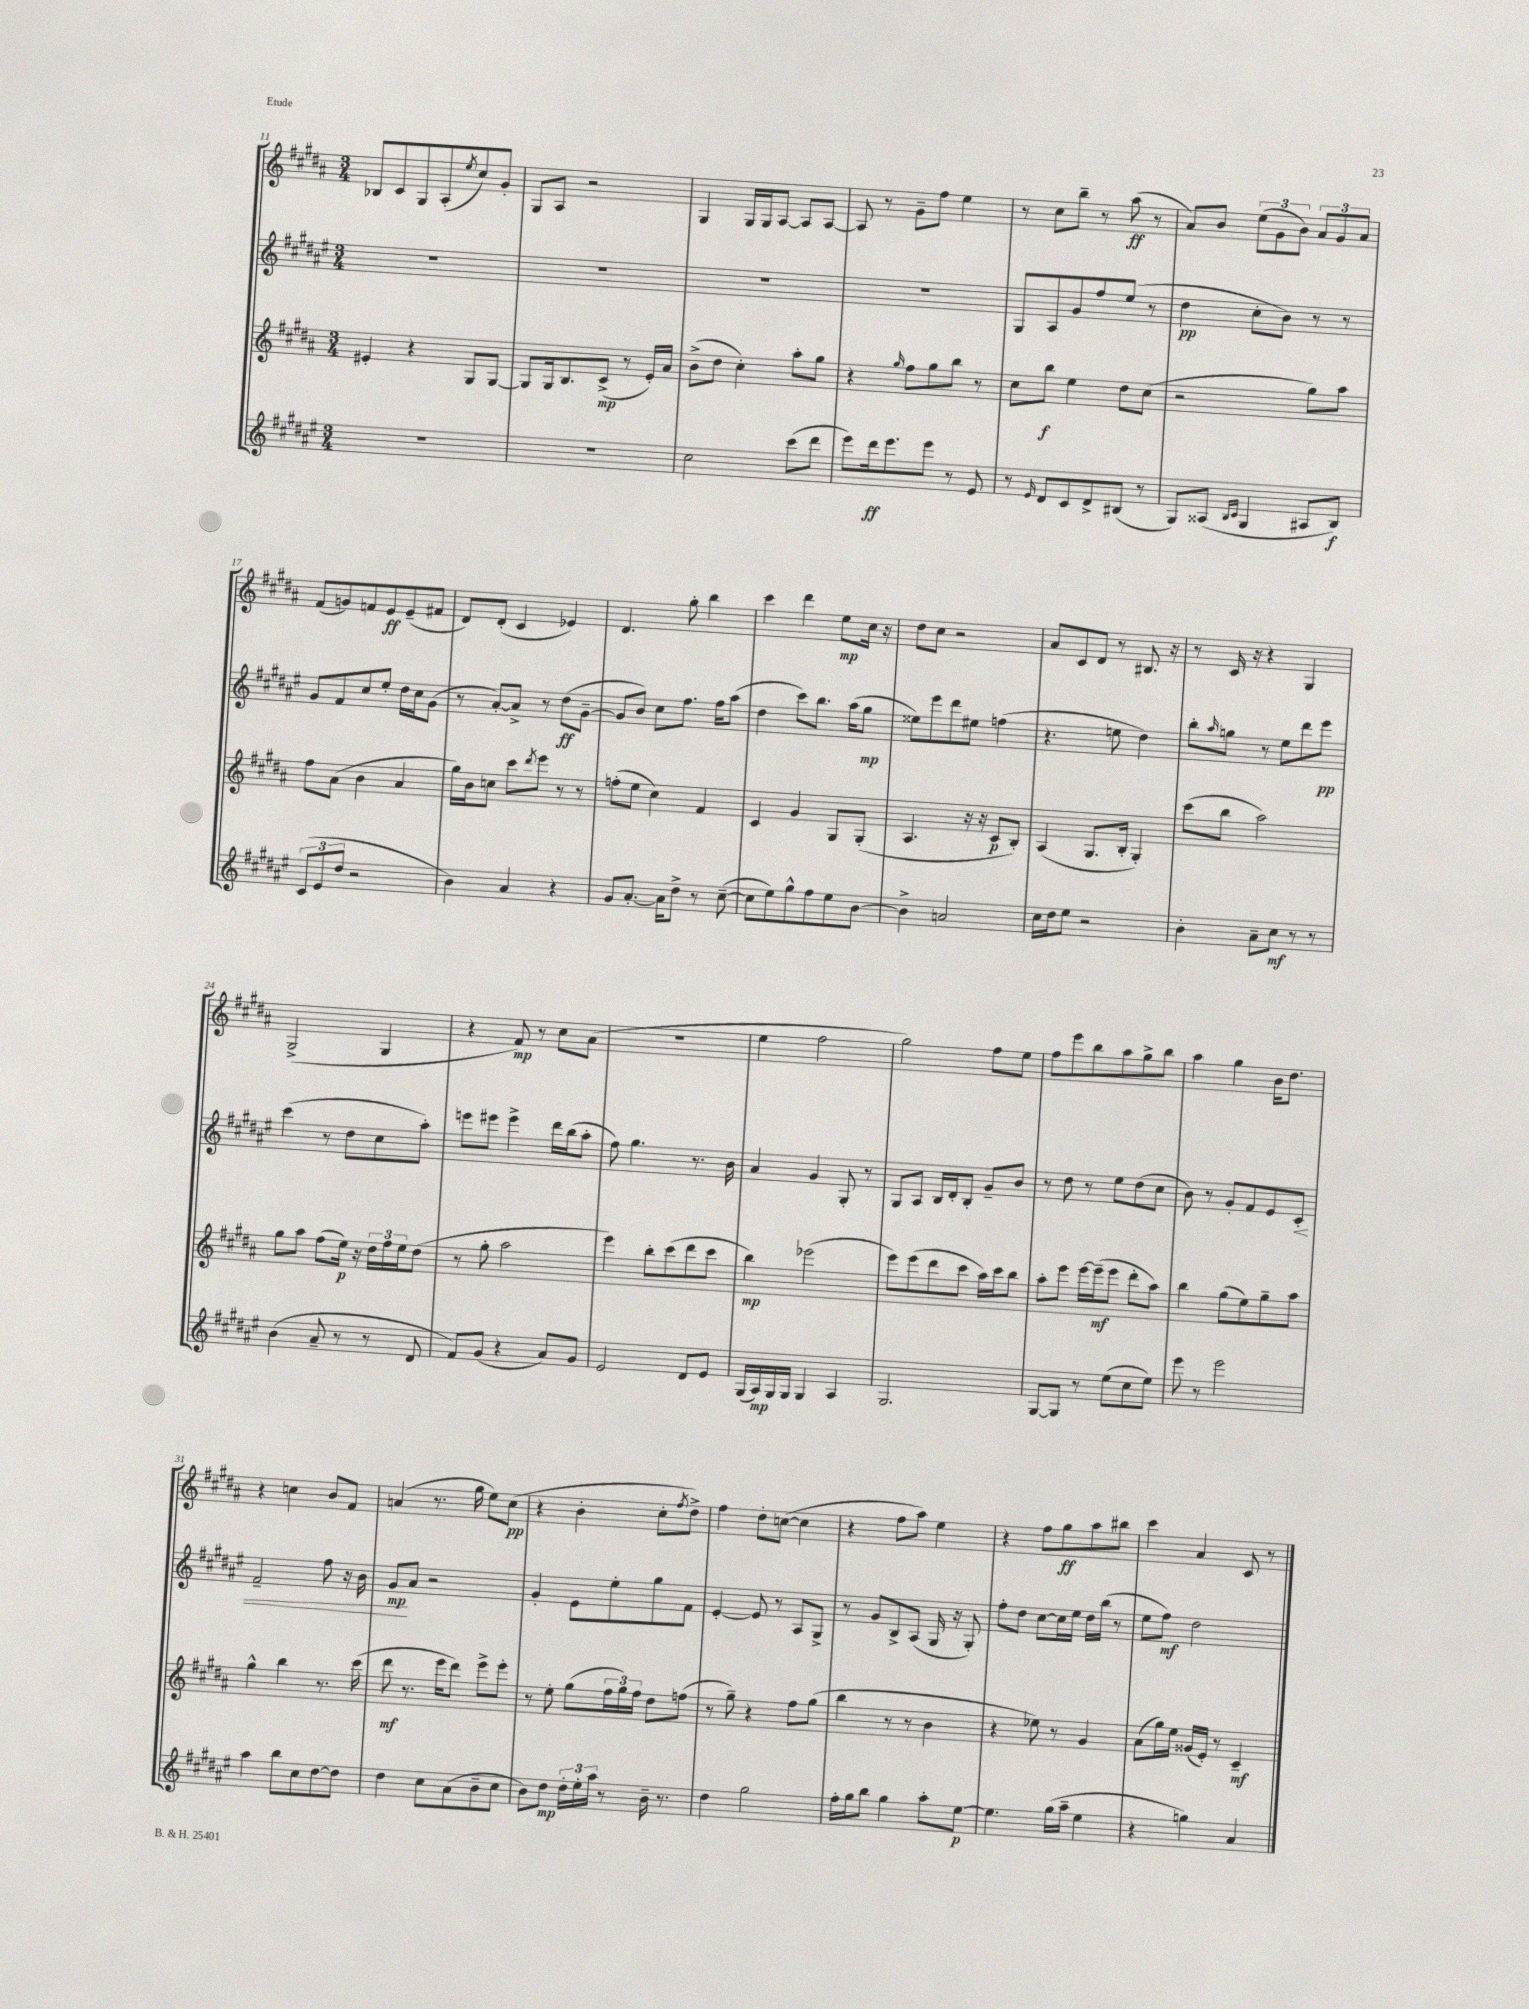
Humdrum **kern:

**kern	**kern	**kern	**kern
*staff4	*staff3	*staff2	*staff1
*clefG2	*clefG2	*clefG2	*clefG2
*k[f#c#g#d#a#e#]	*k[f#c#g#d#a#]	*k[f#c#g#d#a#e#]	*k[f#c#g#d#a#]
*M3/4	*M3/4	*M3/4	*M3/4
2.r	4e#'/	2.r	8B-/L
.	.	.	8c#/
.	4r	.	8G#/
.	.	.	(8A#'/
.	.	.	8qee/
.	8G#/L	.	8cc#/)
.	[8G#/J	.	8g#'/J
=	=	=	=
2.r	8G#/]L	2.r	8G#/L
.	16G#/k	.	8A#/J
.	8.B/	.	.
.	.	.	2r
.	(8c#^/J	.	.
.	8r	.	.
.	16e'/LL)	.	.
.	16a#/JJ	.	.
=	=	=	=
2cc#\	(8b^\L	2.r	4G#/
.	8dd#\J	.	.
.	4cc#'\)	.	16G#/LL
.	.	.	16G#/J
.	.	.	[8A#/J
(8ccc#\L	8aa#'\L	.	8A#/]L
8ddd#\J	8gg#\J	.	[8A#/J
=	=	=	=
8eee#\L)	4r	2.r	8A#/]
16ddd#\k	.	.	8r
8.eee#\	.	.	.
.	16qqgg#/	.	.
.	8ff#\L	.	8g#~\L
8eee#\J	8gg#\	.	8ff#\J
8r	8bb\J	.	4ee\
8e#/	8r	.	.
=	=	=	=
8r	8cc#\L	8G#/L	8r
16qqe#/	.	.	.
8d#/L	8bb\J	8A#/	8cc#\L
8c#/	4ee\	8g#/	8bb~\J
8d#^/	.	8ff#/	8r
(8B#/J	8dd#\L	(8ee#/J	(8aa#\
8r	(8cc#\J	8r	8r
=	=	=	=
8G#/L)	2r	4dd#\	8a#/L)
(8A##/J	.	.	8b/J
16qqB/LL	.	.	.
16qqc#/JJ	.	.	.
4G#/	.	8cc#'\L	(12ee\L
.	.	.	12g#\
.	.	8b\J)	.
.	.	.	12b\J)
8A#/L	8gg#\L)	8r	12a#/L
.	.	.	12g#/
8B/J)	8aa#\J	8r	.
.	.	.	12a#/J
=	=	=	=
(12c#/L	8ff#\L	8g#/L	(8f#/L
12e#/	.	.	.
.	(8a#\J	8f#/	8g/)
12dd#/J	.	.	.
2r	4b\	8cc#/	8f/
.	.	8ee#'/J	8e/
.	4a#/	16dd#\LL	(8e~/
.	.	16cc#\J	.
.	.	(8g#\J	8f#/J
=	=	=	=
4b\)	16gg#\LL)	8r	8d#/L)
.	16b\J	.	.
.	8cc\J	[8a#'/L)	(8d#'/J
4a#/	8ccc#\L	8a#^/]J	4c#/
.	8qddd#/	.	.
.	8eee\J	8r	.
4r	8r	(8dd#\L	4e-/)
.	8r	[8g#~\J	.
=	=	=	=
8g#/L	(8ff'\L	8g#/]L	4.d#/
[8.a#'/J	8ee\J	8b/J)	.
.	4cc#\)	8cc#\L	.
16a#\]LK	.	.	.
8dd#^\J	.	8.ff#\J	8gg#'\
8r	4f#/	.	4bb\
.	.	16ff#\LK	.
([8cc#~\	.	(8aa#\J	.
=	=	=	=
8cc#\]L	4c#/	4dd#\	4ccc#\
8ee#\)	.	.	.
8gg#^^\	4g#/	8ccc#\L)	4ddd#\
8ff#\	.	8.bb\J	.
8ee#\	8G#/L	.	8ee\L
.	.	(16aa#\LK	.
[8b\J	(8G#'/J	8gg#\J	16cc#\Jk
.	.	.	16r
=	=	=	=
4b^\]	4.A#/	8ee##\L)	8dd#\L
.	.	8eee#\	8cc#\J
2a/	.	8ddd#\	2r
.	16r	8ee#\J	.
.	16r	.	.
.	8c#/L	(4ff\	.
.	8B'/J)	.	.
=	=	=	=
16cc#\LL	(4A#/	4.r	8a#/L
16dd#\J	.	.	.
8ee#\J	.	.	8c#/
2r	8.G#/L	.	8d#/J
.	.	8ee\	8r
.	16B'/Jk	.	.
.	4G#'/)	4dd#\)	8.B#/
.	.	.	16r
=	=	=	=
4b'\	(8ccc#\L	8bb'\L	8r
.	.	16qqaa#/	.
.	8bb\J	8gg\J	16c#/
.	.	.	16r
8a#~\L	2aa#\)	8r	4r
8cc#\J	.	8ee#\L	.
8r	.	8ddd#\	4G#/
8r	.	8eee#\J	.
=	=	=	=
(4b\	8gg#\L	(4ccc#\	(2G#^/
.	8aa#\J	.	.
8a#~/	(8ff#\L	8r	.
8r	16ee\Jk)	8dd#\L	.
.	16r	.	.
8r	24dd#\LL	8cc#\	4G#/
.	24ff#\	.	.
.	24ee\J	.	.
8d#/	(8dd#\J	8aa#'\J)	.
=	=	=	=
8f#/L)	8r	8eee\L	4r
(8g#/J	8gg#'\	8eee#\J	.
4r	2aa#\	4eee#^\	8f#/)
.	.	.	8r
8a#/L)	.	16ddd#\LL	8cc#\L
.	.	(16bb\J	.
8g#/J	.	8aa#'\J	(8a#\J
=	=	=	=
2e#/	4eee\)	8ff#\)	2.r
.	.	4.gg#\	.
.	8bb'\L	.	.
.	(8ccc#\	.	.
8d#/L	8ddd#\	8.r	.
8e#/J	8ccc#\J	.	.
.	.	16b\	.
=	=	=	=
(16G#/LL	4bb\)	4a#/	4ee\
16A#/)	.	.	.
16G#/	.	.	.
16G#/JJ	.	.	.
4G#/	(2eee-\	4g#/	2ff#\
4A#/	.	8G#'/	.
.	.	8r	.
=	=	=	=
2.G#/	8eee\L)	8G#/L	2gg#\)
.	(8eee\	8A#/J	.
.	8ddd#\	16B/LL	.
.	.	16d#'/J	.
.	8ccc#\J	8B'/J	.
.	16aa#\LL)	8g#~/L	8ff#\L
.	16ccc#\J	.	.
.	8bb\J	8b/J	8ee\J
=	=	=	=
[8G#/L	8aa#'\L	8r	8ff#\L
8G#/]J	8eee\J	8dd#\	8eee\
8r	[16eee\LL	8r	8bb\
.	(16eee~\]J	.	.
(8ee#\L	8eee\J	8ee#\L	8aa#\
8cc#\	8ddd#'\L	(8dd#\	8gg#^\
8ee#\J)	8aa#\J)	8cc#\J	8bb\J
=	=	=	=
8eee#\	4bb\	8b\)	4aa#\
8r	.	8r	.
2eee#\	(8gg#\L	8g#'/L	4gg#\
.	8ee\)	8f#/	.
.	8gg#~\	8e#/	16b\LK
.	.	.	8.dd#\J
.	8aa#\J	8c#'/J	.
=	=	=	=
4aa#\	4gg#^^\	2f#~/	4r
8bb\L	4bb\	.	4cc\
8cc#\	.	.	.
[8dd#\	8.r	8ff#\	8b/L
8dd#\]J	.	16r	8f#/J
.	(16ccc#\	16b\	.
=	=	=	=
4dd#\	8ddd#\	8g#/L	(4a/
.	8.r	8a#/J	.
8cc#\L	.	2r	8.r
.	16eee\LK	.	.
(8a#\	8ddd#\J)	.	.
.	.	.	16gg#\
8b~\	8eee^\L	.	8ee\L)
8cc#\J	8eee'\J	.	(8cc#\J
=	=	=	=
8b\L)	8r	4g#'/	4r
8dd#\J	8ee'\	.	.
24dd#'\LL	(8gg#\L	8e#\L	4b'\
24ee#'\	.	.	.
24aa#\JJ	.	.	.
8r	24ff#\L	8ee#'\	.
.	24gg#\)	.	.
.	24ff#\JJ	.	.
16b~\	8dd#\L	8gg#\	8cc#'\L
8.r	.	.	.
.	.	.	8qff#/
.	(8ff\J	8f#\J	8dd#^\J)
=	=	=	=
4dd#\	8r	[4e#'/	4ff#\
.	8gg#~\)	.	.
2gg#\	4r	8e#/]	8dd#'\L
.	.	8r	([8cc\J
.	8ff#\L	8A#/L	4cc\]
.	(8gg#\J	8G#^/J	.
=	=	=	=
16ff#'\LL	4bb\	8r	4r
16gg#\J	.	.	.
8bb\J	.	8g#/L	.
4gg#\	8r	8B^/	8ff#\L
.	8r	(8A#/J	8aa#\J)
8aa#'\L	4b\	16G#/	4ee\
.	.	16r	.
[8ee#\J	.	8G#'/)	.
=	=	=	=
4.ee#\]	4r	8ff#'\L	4r
.	.	8dd#\J	.
.	8ee-\)	[8cc#\L	8ff#\L
(16gg#\LL	8r	16cc#\]L	8gg#\
16aa#~\JJ	.	16ee#\JJ	.
4ee#\	4g#/	16dd#\LL	8aa#\
.	.	(16bb\JJ	.
.	.	8r	8bb#\J
=	=	=	=
4r	(8a#\L	8ee#\L	4ccc#\
.	16gg#\L)	8ff#\J)	.
.	16ee\JJ	.	.
4gg\)	(16g##/LL	2dd#\	4a#/
.	16e'/JJ)	.	.
.	8r	.	.
4a#/	4c#~/	.	8c#/
.	.	.	8r
==	==	==	==
*-	*-	*-	*-
